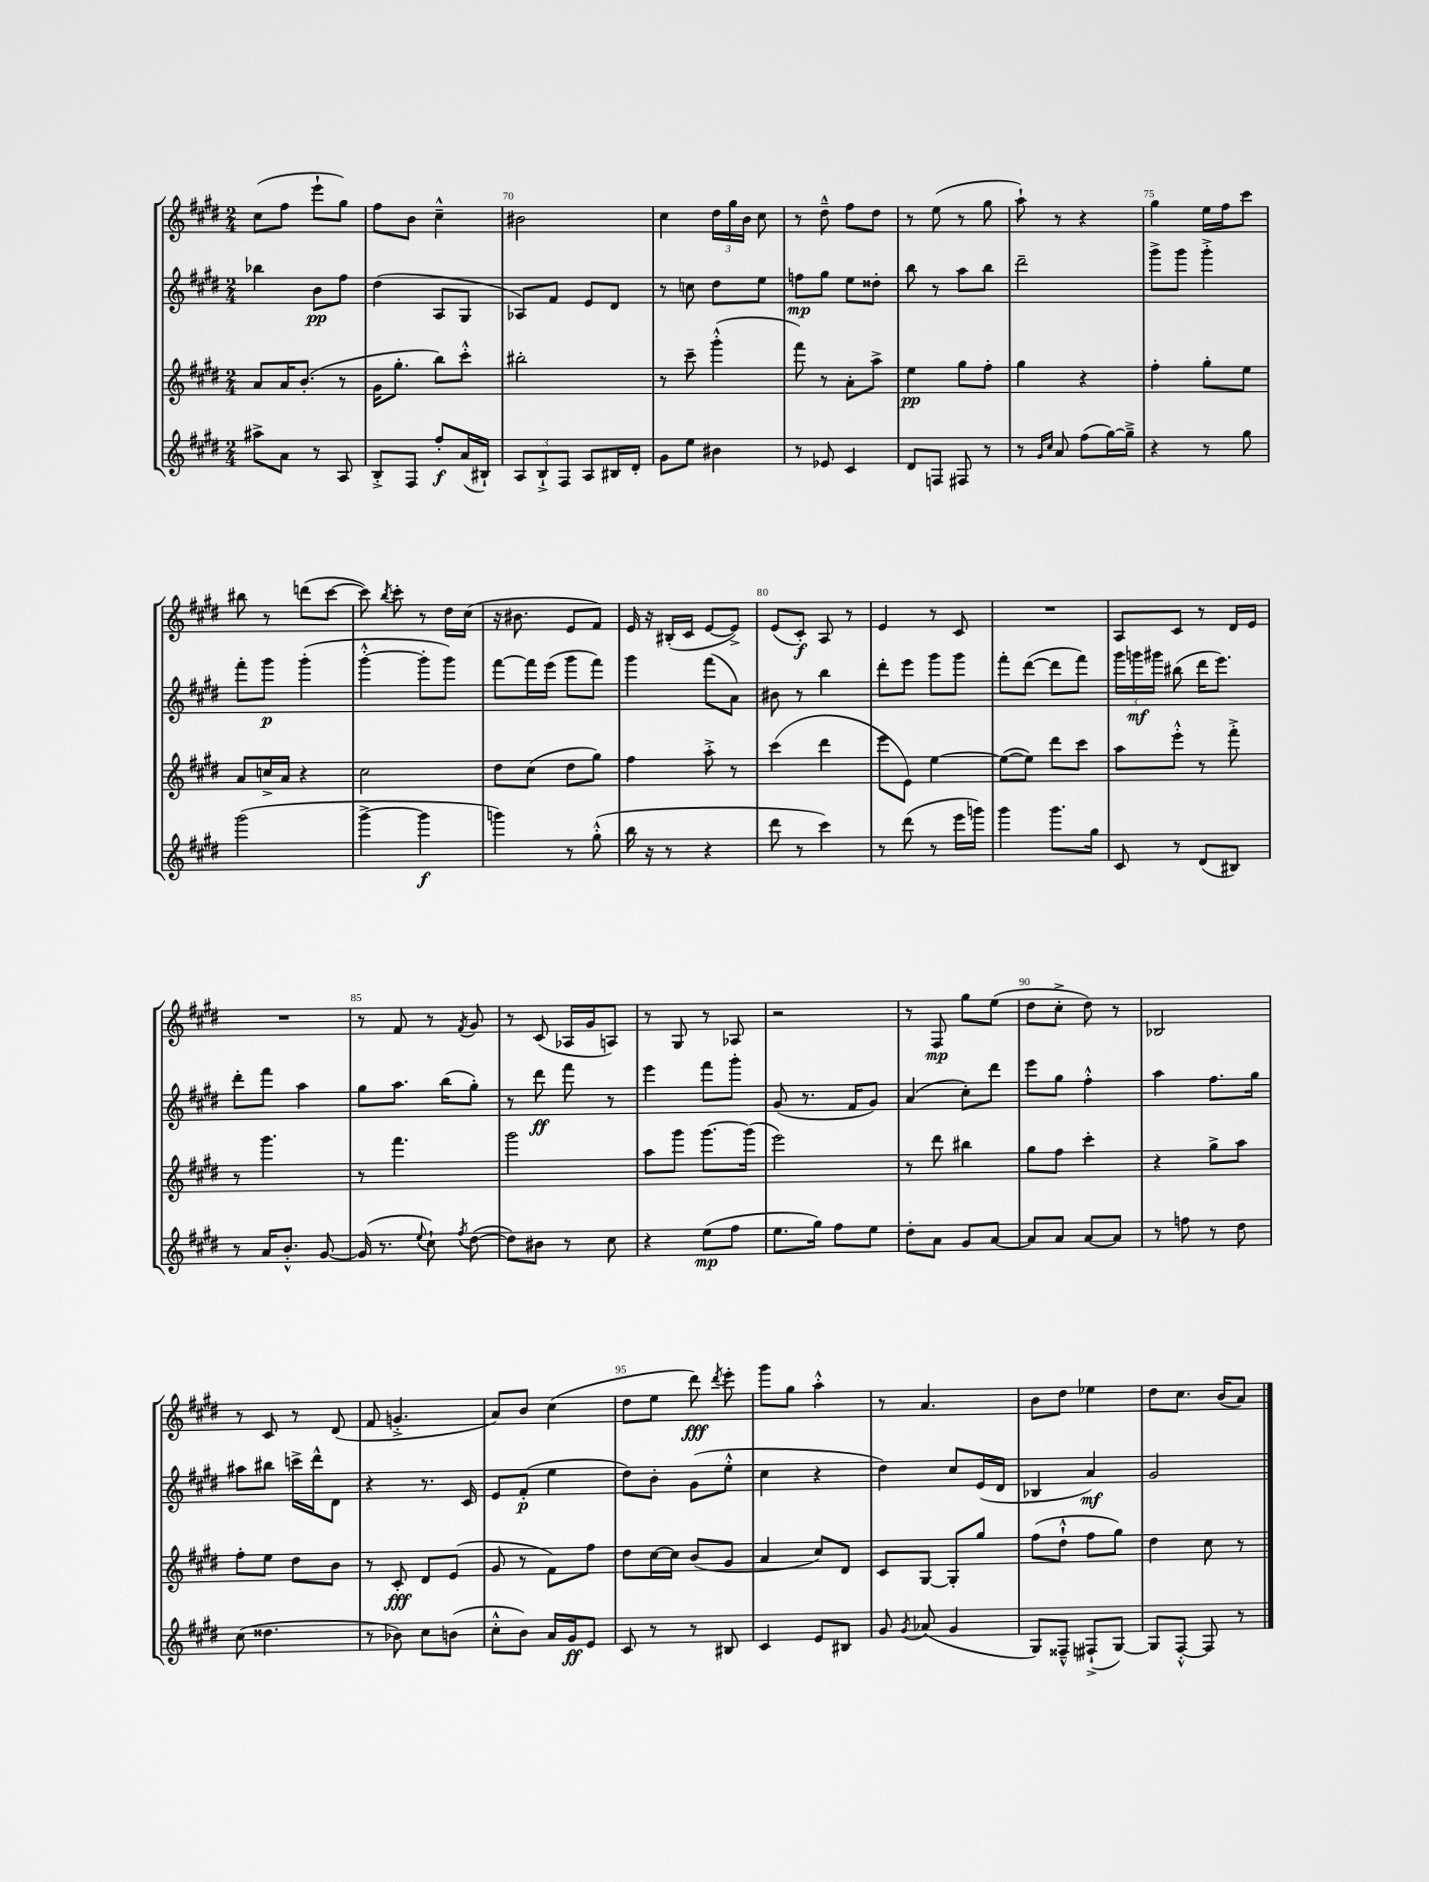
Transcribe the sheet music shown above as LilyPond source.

<<
\new StaffGroup <<
\new Staff = "s0" {
    \clef treble \key e \major \numericTimeSignature \time 2/4
    \autoBeamOff cis''8[( fis''8] e'''8[-! gis''8]) |
    fis''8[ b'8] cis''4---^ |
    bis'2 |
    cis''4 \tuplet 3/2 { dis''16[ gis''16 b'16] } cis''8 |
    r8 dis''8---^ fis''8[ dis''8] |
    r8 e''8( r8 gis''8 |
    a''8-!) r8 r4 |
    gis''4 e''16[ fis''16 cis'''8] |
    bis''8 r8 d'''8[( cis'''8]~ |
    cis'''8) \acciaccatura { b''8 } cis'''8-. r8 dis''16[ cis''16]( |
    r16 bis'8. e'8[ fis'8]) |
    e'16 r16 bis16[-.( cis'16] e'8[~ e'8]->) |
    e'8[( cis'8]-.\f) a8 r8 |
    e'4 r8 cis'8 |
    R2 |
    a8[ cis'8] r8 dis'16[ e'16] |
    R2 |
    r8 fis'8 r8 \acciaccatura { fis'8 } gis'8 |
    r8 cis'8( aes16[ gis'16 a8]) |
    r8 gis8 r8 aes8 |
    r2 |
    r8 fis8\mp gis''8[ e''8]( |
    dis''8[ cis''8]-.-> dis''8) r8 |
    bes2 |
    r8 cis'8 r8 dis'8( |
    fis'8 g'4.-.-> |
    a'8[) b'8] cis''4( |
    dis''8[ e''8] dis'''8\fff) \acciaccatura { dis'''8 } e'''8-. |
    gis'''8[ gis''8] a''4-.-^ |
    r8 a'4. |
    b'8[ dis''8] ees''4 |
    dis''8[ cis''8.] b'16[( a'8]) \bar "|." |
}
\new Staff = "s1" {
    \clef treble \key e \major \numericTimeSignature \time 2/4
    \autoBeamOff bes''4 b'8[\pp fis''8] |
    dis''4( a8[ gis8] |
    aes8[) fis'8] e'8[ dis'8] |
    r8 c''8 dis''8[ e''8] |
    f''8[\mp gis''8] e''8[ disis''8]-. |
    b''8 r8 a''8[ b''8] |
    dis'''2-- |
    gis'''8[-> gis'''8] gis'''4-.-> |
    fis'''8[-. gis'''8]\p gis'''4-.( |
    gis'''4~-.-^ gis'''8[-. gis'''8]) |
    fis'''8[~ fis'''16 e'''16]( gis'''8[ fis'''8]) |
    gis'''4 fis'''8[( a'8]) |
    bis'8 r8 b''4 |
    dis'''8[-. e'''8] gis'''8[ gis'''8] |
    fis'''8[-. dis'''8]~( dis'''8[ fis'''8]) |
    \tuplet 3/2 { gis'''16[ g'''16\mf gis'''16] } bis''8( dis'''16[ e'''8.]) |
    dis'''8[-. fis'''8] a''4 |
    gis''8[ a''8.] b''16[( gis''8]-.) |
    r8 dis'''8\ff fis'''8 r8 |
    e'''4 fis'''8[ gis'''8]-. |
    gis'8( r8. fis'16[ gis'8]) |
    a'4( cis''8[-.) dis'''8] |
    e'''8[ gis''8] fis''4-.-^ |
    a''4 fis''8.[ gis''16] |
    ais''8[ bis''8] c'''16[-> dis'''16-^ dis'8] |
    r4 r8. cis'16 |
    e'8[ fis'8]-.\p( e''4 |
    dis''8[) b'8]-. gis'8[( e''8]-.-^ |
    cis''4 r4 |
    dis''4) cis''8[ e'16( dis'16] |
    bes4 a'4\mf) |
    gis'2 \bar "|." |
}
\new Staff = "s2" {
    \clef treble \key e \major \numericTimeSignature \time 2/4
    \autoBeamOff a'8[ a'16 b'8.]-.( r8 |
    gis'16[ gis''8.]-. b''8[) cis'''8]-.-^ |
    bis''2-. |
    r8 cis'''8-- gis'''4-.-^( |
    fis'''8) r8 a'8[-. a''8]-> |
    e''4\pp gis''8[ fis''8]-. |
    gis''4 r4 |
    fis''4-. gis''8[-. e''8] |
    a'8[ c''16-> a'16] r4 |
    cis''2 |
    dis''8[ cis''8]( dis''8[ gis''8]) |
    fis''4 a''8-.-> r8 |
    cis'''4( dis'''4 |
    e'''8[ e'8]) e''4~ |
    e''8[~( e''8]) dis'''8[ cis'''8] |
    a''8[ e'''8]-.-^ r8 fis'''8-.-> |
    r8 gis'''4. |
    r8 fis'''4. |
    gis'''2 |
    a''8[ gis'''8] gis'''8.[~ gis'''16]( |
    e'''2) |
    r8 dis'''8 bis''4 |
    gis''8[ fis''8] cis'''4-. |
    r4 gis''8[-> a''8] |
    fis''8[-. e''8] dis''8[ b'8] |
    r8 cis'8-.\fff dis'8[ e'8]( |
    gis'8 r8 fis'8[) fis''8] |
    dis''8[ cis''16~ cis''16] b'8[( gis'8] |
    a'4 cis''8[) dis'8] |
    cis'8[ gis8]~ gis8[-. gis''8] |
    fis''8[( dis''8]-!-^ fis''8[ gis''8]) |
    dis''4 cis''8 r8 \bar "|." |
}
\new Staff = "s3" {
    \clef treble \key e \major \numericTimeSignature \time 2/4
    \autoBeamOff ais''8[-> a'8] r8 a8 |
    b8[-.-> fis8] fis''8[-.\f a'16( bis16]-!) |
    \tuplet 3/2 { a8[ b8-!-> fis8] } a8[ bis16 dis'16]-. |
    gis'8[ e''8] bis'4 |
    r8 ees'8 cis'4 |
    dis'8[ f8] fis8 r8 |
    r8 \grace { gis'16[ cis''16] } a'8 fis''8[( gis''16~) gis''16]---> |
    r4 r8 gis''8 |
    gis'''2( |
    gis'''4~-> gis'''4\f |
    g'''4) r8 gis''8-.-^( |
    b''16 r16 r8 r4 |
    dis'''8 r8 cis'''4) |
    r8 dis'''8( r8 e'''16[ g'''16]) |
    gis'''4 gis'''8.[ gis''16] |
    cis'8 r8 dis'8[( bis8]) |
    r8 a'16[ b'8.]-.-^ gis'8~ |
    gis'16( r8. \appoggiatura { e''8 } cis''8-!) \acciaccatura { fis''8 } dis''8~( |
    dis''8[) bis'8] r8 cis''8 |
    r4 e''8[\mp( fis''8] |
    e''8.[ gis''16]) fis''8[ e''8] |
    dis''8[-. a'8] gis'8[ a'8]~ |
    a'8[ a'8] a'8[~ a'8] |
    r8 f''8 r8 dis''8 |
    cis''8( disis''4. |
    r8 bes'8) cis''8[ b'8]( |
    cis''8[-.-^ b'8]) a'16[ gis'16\ff e'8] |
    cis'8 r8 r8 bis8 |
    cis'4 e'8[ bis8] |
    gis'8 \acciaccatura { gis'8 } aes'8( gis'4 |
    gis8[) fisis8]---^ fis8[-!->( gis8]~) |
    gis8[ fis8]~-.-^ fis8 r8 \bar "|." |
}
>>
>>
\layout { \context { \Score currentBarNumber = #68 \override BarNumber.break-visibility = ##(#f #t #t) barNumberVisibility = #(every-nth-bar-number-visible 5) } }
